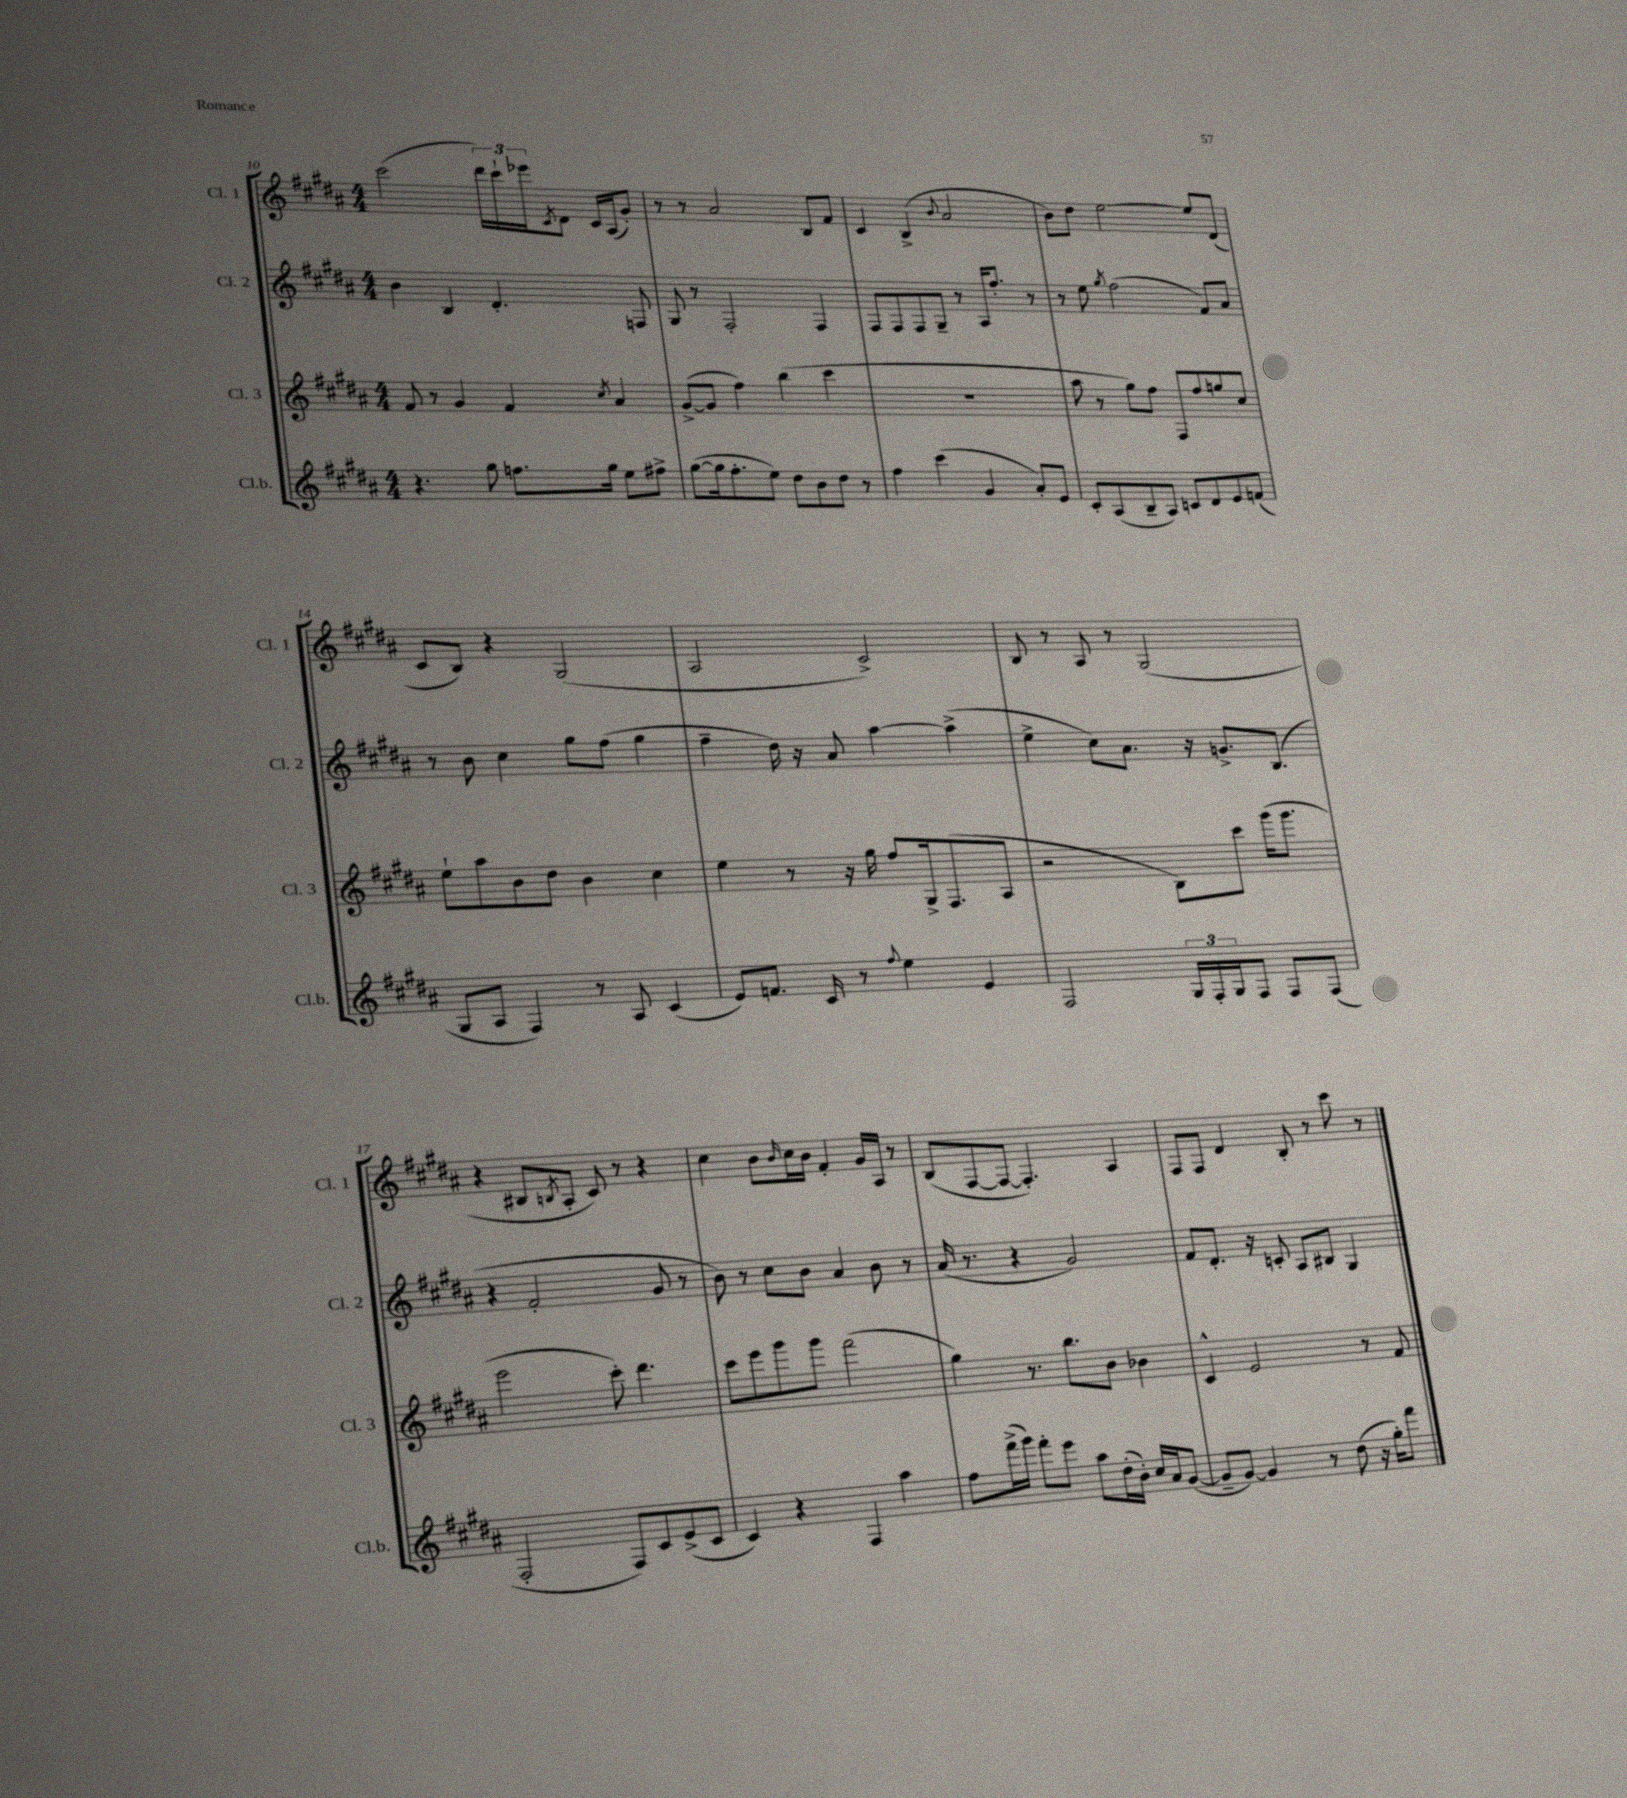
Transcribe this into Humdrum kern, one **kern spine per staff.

**kern	**kern	**kern	**kern
*part4	*part3	*part2	*part1
*staff4	*staff3	*staff2	*staff1
*I"Cl.b.	*I"Cl. 3	*I"Cl. 2	*I"Cl. 1
*I'Cl.b.	*I'Cl. 3	*I'Cl. 2	*I'Cl. 1
*clefG2	*clefG2	*clefG2	*clefG2
*k[f#c#g#d#a#]	*k[f#c#g#d#a#]	*k[f#c#g#d#a#]	*k[f#c#g#d#a#]
*M4/4	*M4/4	*M4/4	*M4/4
=10	=10	=10	=10
4.r	8f#/	4b\	(2ccc#\
.	8r	.	.
.	4g#/	4B/	.
8gg#\	.	.	.
8.ffn\L	4f#/	4.d#'/	24ddd#\LL)
.	.	.	24ccc#`\
.	.	.	24eee-X\J
.	.	.	8qc#/
.	.	.	8d#\J
16gg#\Jk	.	.	.
.	8qcc#/	.	.
8ee\L	4a#/	.	16c#/LL
.	.	.	(16A#/J
8ff#X^\J	.	8Fn/	8g#'/J)
=11	=11	=11	=11
([8gg#\L	([8g#^/L	8G#/	8r
16gg#\k]	8g#/J]	8r	8r
8.ff#'\	.	.	.
.	4ff#\)	2F#'/	2a#/
8ee\J)	.	.	.
8dd#\L	(4bb\	.	.
8b\	.	.	.
8dd#\J	4ccc#\	4F#/	8B/L
8r	.	.	8f#/J
=12	=12	=12	=12
4ff#\	1r	8F#/L	4c#/
.	.	8F#/	.
(4ccc#\	.	8F#/	(4B^/
.	.	8G#~/J	.
.	.	.	8qqb/
4g#/	.	8r	2a#/
.	.	16A#/KL	.
.	.	8.ff#'/J	.
8a#'/L)	.	.	.
8e/J	.	8r	.
=13	=13	=13	=13
8c#'/L	8aa#\	8r	8b\L)
(8A#/	8r	8ee\	8dd#\J
.	.	8qgg#/	.
8B~/	8gg#\L)	(2ff#\	[2ee\
8A#/J)	8ff#\J	.	.
8cn/L	8F#/L	.	.
8d#/	8ff#/	.	.
8e/	8ggn/	8f#/L)	8ee/L]
(8fn/J	8cc#/J	8a#/J	(8d#/J
!!LO:LB:g=z
=14	=14	=14	=14
8G#/L	8ee`\L	8r	8c#/L
8A#/J	8aa#\	8b\	8B/J)
4F#/)	8b\	4cc#\	4r
.	8dd#\J	.	.
8r	4b\	8gg#\L	(2G#/
8A#/	.	(8ff#\J	.
(4c#/	4cc#\	4gg#\	.
=15	=15	=15	=15
8e/L)	4ee\	4ff#~\	2A#/
8.fn/J	.	.	.
.	8r	16dd#\)	.
16c#/	.	16r	.
8r	16r	8a#/	.
.	16gg#\	.	.
8qqff#/	.	.	.
4ee\	8ff#/L	[4aa#\	2c#^/)
.	16G#^/k	.	.
.	(8.F#/	.	.
4e/	.	(4aa#^\]	.
.	8A#/J	.	.
=16	=16	=16	=16
2F#/	2r	4ee^\	8B/
.	.	.	8r
.	.	8cc#\L)	8A#/
.	.	8.a#\J	8r
24G#/LL	8B\L)	.	(2G#/
24F#'/	.	.	.
.	.	16r	.
24G#/J	.	.	.
8F#/J	8ccc#\J	8.gn^/L	.
8F#/L	(16ggg#\KL	.	.
.	8.ggg#\J	(8.B/J	.
(8F#/J	.	.	.
!!LO:LB:g=z
=17	=17	=17	=17
2F#'/	2eee\	4r	4r
.	.	2f#'/	8B#X/L
.	.	.	8qBn/
.	.	.	8A#'/J
8F#/L)	8ccc#'\)	.	8c#/)
8c#/	4.ddd#\	.	8r
(8e^/	.	8g#/	4r
8c#/J	.	8r	.
=18	=18	=18	=18
4c#/)	8ccc#\L	8b\)	4cc#\
.	8eee\	8r	.
4r	8ggg#\	8cc#\L	8b\L
.	.	.	16qqb/
.	8ggg#\J	8b\J	16cc#\L
.	.	.	16b\JJ
4F#/	(2fff#\	4a#/	4f#'/
4aa#\	.	8b\	16g#/LL
.	.	.	16A#/JJ
.	.	8r	8r
=19	=19	=19	=19
8ff#\L	4gg#\)	(16a#/	(8B/L
.	.	8.r	.
(16fff#^\L	.	.	[8F#/
16ggg#\JJ)	.	.	.
8fff#'\L	8.r	4r	8F#/J_
8eee\J	.	.	4.F#'/])
.	8.bb\L	.	.
8aa#\L	.	2g#/)	.
(16dd#'\L	8b\J	.	.
16b'\JJ)	.	.	.
16cc#/LL	4b-X\	.	4A#/
16a#/J	.	.	.
([8g#/J	.	.	.
=20	=20	=20	=20
8g#~/L]	4c#^^/	8f#/L	8F#/L
[8g#/J)	.	8.d#'/J	8F#/J
4g#/]	2e/	.	4d#/
.	.	16r	.
.	.	8cn'/	.
8r	.	8A#/L	8B'/
(8dd#\	.	8B#X/J	8r
16r	8r	4G#/	8ccc#\
16gg#'\KL)	.	.	.
8fff#\J	8f#/	.	8r
==	==	==	==
*-	*-	*-	*-
